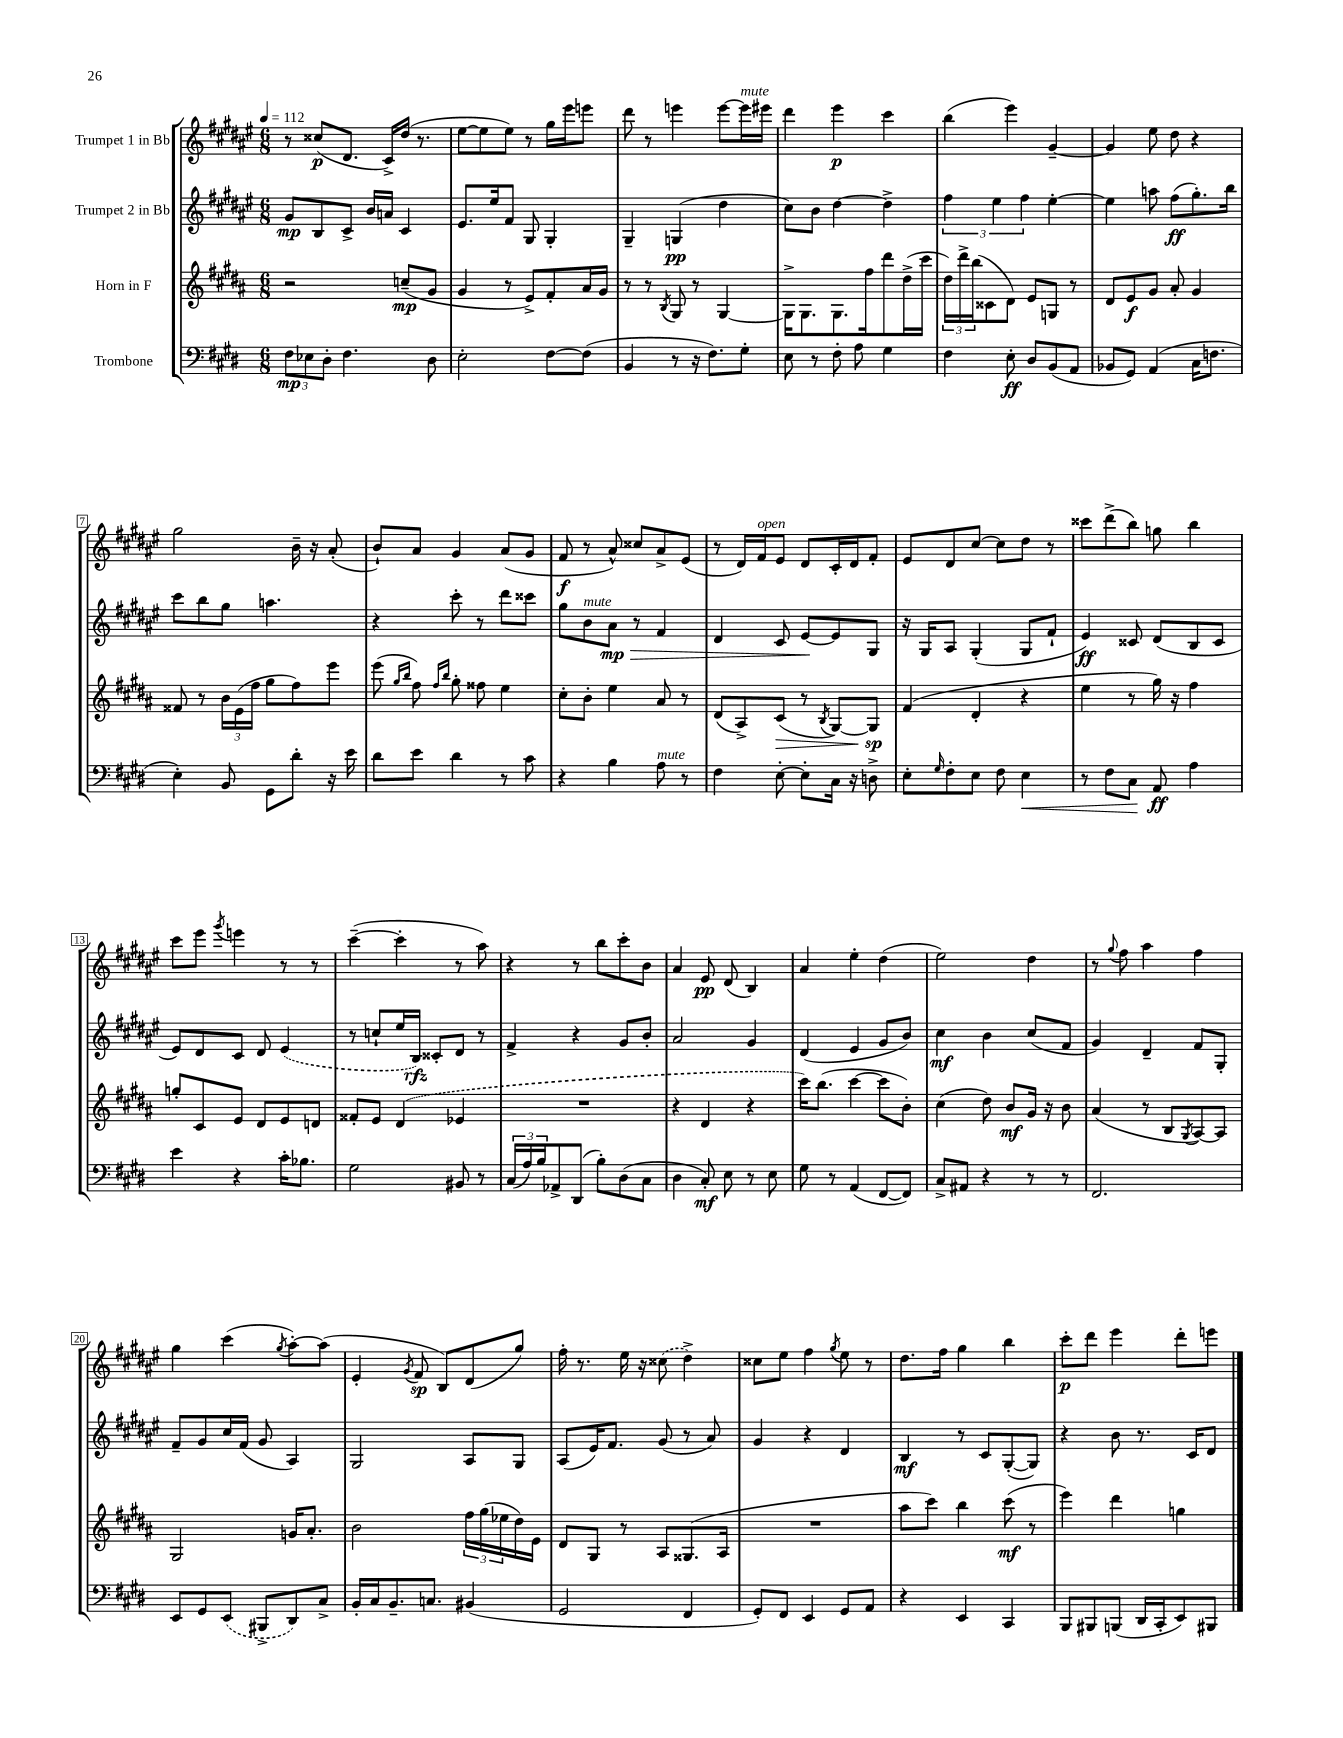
<<
\new StaffGroup <<
\new Staff = "s0" \with { instrumentName = "Trumpet 1 in Bb" } {
    \clef treble \key fis \major \numericTimeSignature \time 6/8 \tempo 4 = 112
    r8 cisis''8\p( dis'8. cis'16->) dis''16( r8. |
    eis''8~ eis''8 eis''8) r8 gis''16 eis'''16 e'''8 |
    dis'''8 r8 e'''4 e'''8~ e'''16^\markup { \italic "mute" } eis'''16 |
    dis'''4 eis'''4\p cis'''4 |
    b''4( eis'''4) gis'4~-- |
    gis'4 eis''8 dis''8 r4 |
    gis''2 b'16-- r16 ais'8-.( |
    b'8-!) ais'8 gis'4 ais'8( gis'8 |
    fis'8\f r8 ais'8-^) cisis''8 ais'8-> eis'8( |
    r8 dis'16) fis'16^\markup { \italic "open" } eis'8 dis'8 cis'16-. dis'16 fis'8-. |
    eis'8 dis'8 cis''8~ cis''8 dis''8 r8 |
    cisis'''8 dis'''8->( b''8) g''8 b''4 |
    cis'''8 eis'''8 \acciaccatura { gis'''8 } e'''4 r8 r8 |
    cis'''4~--( cis'''4-. r8 ais''8) |
    r4 r8 b''8 cis'''8-. b'8 |
    ais'4 eis'8\pp dis'8( b4) |
    ais'4 eis''4-. dis''4( |
    eis''2) dis''4 |
    r8 \appoggiatura { gis''8 } fis''8 ais''4 fis''4 |
    gis''4 cis'''4( \acciaccatura { gis''8 } ais''8~-.) ais''8( |
    eis'4-. \acciaccatura { gis'8 } fis'8\sp b8) dis'8( gis''8) |
    fis''16-. r8. eis''16 r16 \once \slurDashed cisis''8( dis''4->) |
    cisis''8 eis''8 fis''4 \acciaccatura { gis''8 } eis''8 r8 |
    dis''8. fis''16 gis''4 b''4 |
    cis'''8-.\p dis'''8 eis'''4 dis'''8-. e'''8 \bar "|." |
}
\new Staff = "s1" \with { instrumentName = "Trumpet 2 in Bb" } {
    \clef treble \key fis \major \numericTimeSignature \time 6/8
    gis'8\mp b8 cis'8-> b'16 a'16 cis'4 |
    eis'8. eis''16 fis'8 gis8 gis4-. |
    gis4-- g4\pp( dis''4 |
    cis''8) b'8 dis''4~ dis''4-> |
    \tuplet 3/2 { fis''4 eis''4 fis''4 } eis''4~-. |
    eis''4 a''8 fis''8\ff( gis''8.-.) b''16 |
    cis'''8 b''8 gis''8 a''4. |
    r4 cis'''8-. r8 dis'''8 cisis'''8 |
    gis''8 b'8^\markup { \italic "mute" } ais'8\mp\> r8 fis'4 |
    dis'4 cis'8 eis'8~\! eis'8 gis8 |
    r16 gis16 ais8 gis4-.( gis8 fis'8-! |
    eis'4\ff) cisis'8 dis'8( b8 cisis'8 |
    eis'8) dis'8 cis'8 dis'8 \once \slurDashed eis'4( |
    r8 c''8-! eis''16 b16\rfz) cisis'8-. dis'8 r8 |
    fis'4-> r4 gis'8 b'8-. |
    ais'2 gis'4 |
    dis'4( eis'4 gis'8 b'8) |
    cis''4\mf b'4 cis''8( fis'8 |
    gis'4) dis'4-- fis'8 gis8-. |
    fis'8-- gis'8 cis''16 fis'16( gis'8 ais4) |
    gis2 ais8 gis8 |
    ais8( eis'16) fis'8. gis'8( r8 ais'8) |
    gis'4 r4 dis'4 |
    b4\mf r8 cis'8 gis8~-.( gis8) |
    r4 b'8 r8. cis'16 dis'8 \bar "|." |
}
\new Staff = "s2" \with { instrumentName = "Horn in F" } {
    \clef treble \key b \major \numericTimeSignature \time 6/8
    r2 c''8--\mp( gis'8 |
    gis'4 r8 e'8->) fis'8-. ais'16 gis'16 |
    r8 r8 \acciaccatura { b8 } gis8 r8 gis4~ |
    gis16-> gis8. gis8. fis''16 dis'''8 dis''16->( cis'''16 |
    \tuplet 3/2 { dis''16) dis'''16-> b''16( } cisis'8 dis'8) e'8 g8 r8 |
    dis'8 e'8\f gis'8 ais'8-. gis'4 |
    fisis'8 r8 \tuplet 3/2 { b'16 e'16( fis''16 } gis''8 fis''8) e'''8 |
    e'''8( \grace { gis''16 b''16 } fis''8) \grace { fis''16 b''16 } gis''8-. fisis''8 e''4 |
    cis''8-. b'8-. e''4 ais'8 r8 |
    dis'8( ais8->) cis'8\>( r8 \acciaccatura { b8 } gis8~) gis8\sp\! |
    fis'4( dis'4-. r4 |
    e''4 r8 gis''16) r16 fis''4 |
    g''8-. cis'8 e'8 dis'8 e'8 d'8 |
    fisis'8-. e'8 \once \slurDashed dis'4( ees'4 |
    R2. |
    r4 dis'4 r4 |
    cis'''16) b''8.( cis'''4~ cis'''8 b'8-.) |
    cis''4( dis''8) b'8\mf gis'16 r16 b'8 |
    ais'4( r8 b8 \acciaccatura { gis8 } ais8~) ais8 |
    gis2 g'16 ais'8.-. |
    b'2 \tuplet 3/2 { fis''16 gis''16( ees''16 } dis''16) e'16 |
    dis'8 gis8 r8 ais8 gisis8.( ais16 |
    R2. |
    ais''8 cis'''8) b''4 cis'''8\mf( r8 |
    e'''4) dis'''4 g''4 \bar "|." |
}
\new Staff = "s3" \with { instrumentName = "Trombone" } {
    \clef bass \key e \major \numericTimeSignature \time 6/8
    \tuplet 3/2 { fis8\mp ees8 dis8-. } fis4. dis8 |
    e2-. fis8~ fis8( |
    b,4 r8 r16 fis8.) gis8-. |
    e8 r8 fis8-. a8 gis4 |
    fis4 e8-.\ff dis8 b,8( a,8 |
    bes,8 gis,8) a,4( cis16 f8. |
    e4-.) b,8 gis,8 dis'8-. r16 e'16 |
    dis'8 e'8 dis'4 r8 cis'8 |
    r4 b4 a8^\markup { \italic "mute" } r8 |
    fis4 e8~-. e8-. cis16 r16 d8-> |
    e8-. \grace { gis16 } fis8-. e8 fis8 e4\< |
    r8 fis8 cis8\! a,8\ff a4 |
    e'4 r4 cis'16-. bes8. |
    gis2 bis,8 r8 |
    \tuplet 3/2 { cis16( a16) b16 } aes,8-> dis,8( b8-.) dis8( cis8 |
    dis4 cis8-.\mf) e8 r8 e8 |
    gis8 r8 a,4( fis,8~ fis,8) |
    cis8-> ais,8 r4 r8 r8 |
    fis,2. |
    e,8 gis,8 \once \slurDashed e,8( bis,,8-> dis,8) cis8-> |
    b,16-. cis16 b,8.-- c8. bis,4( |
    gis,2 fis,4 |
    gis,8-.) fis,8 e,4 gis,8 a,8 |
    r4 e,4 cis,4 |
    b,,8 bis,,8 b,,8( dis,16 cis,16-. e,8) bis,,8 \bar "|." |
}
>>
>>
\layout { \context { \Score \override BarNumber.stencil = #(make-stencil-boxer 0.1 0.3 ly:text-interface::print) } }
